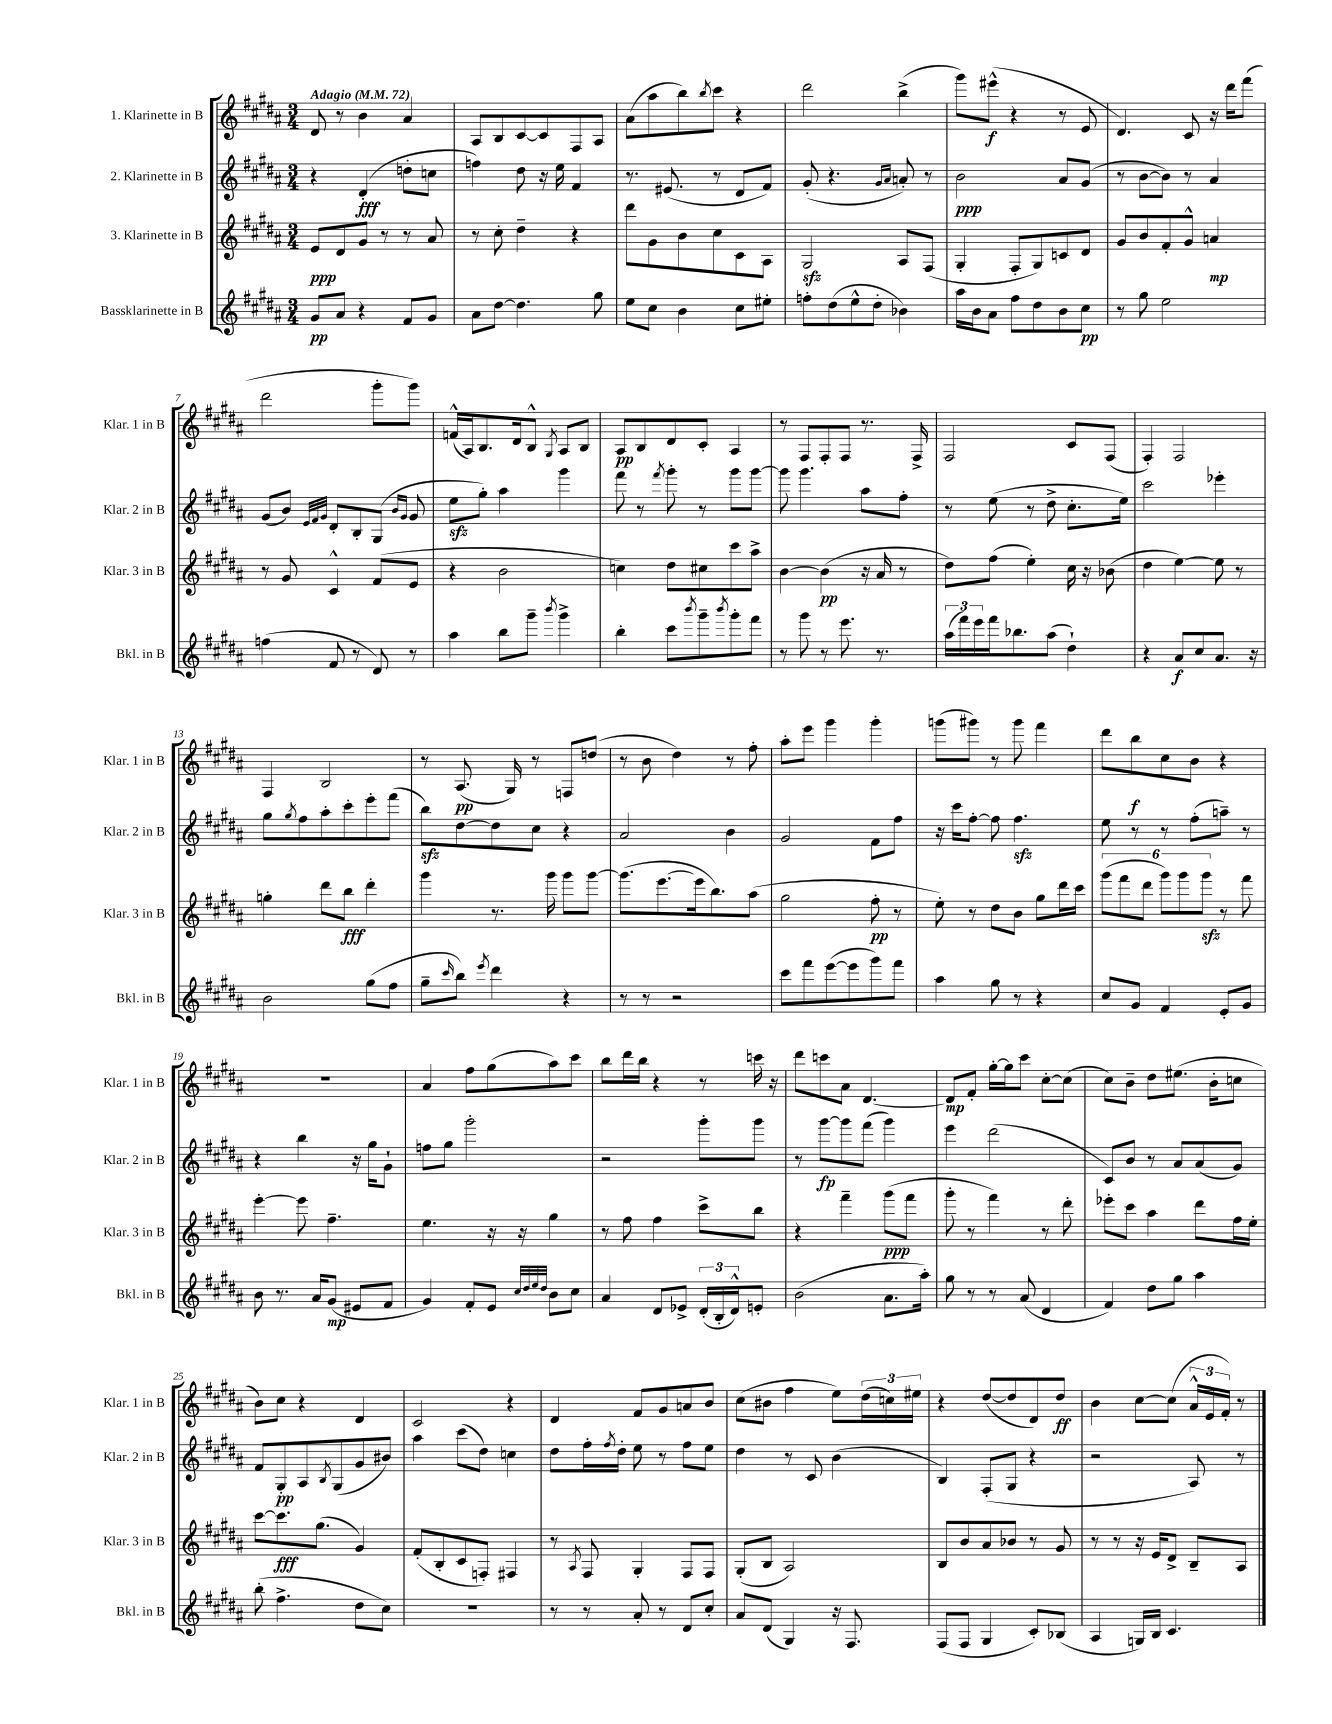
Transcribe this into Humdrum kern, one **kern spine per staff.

**kern	**kern	**kern	**kern
*staff4	*staff3	*staff2	*staff1
*clefG2	*clefG2	*clefG2	*clefG2
*k[f#c#g#d#a#]	*k[f#c#g#d#a#]	*k[f#c#g#d#a#]	*k[f#c#g#d#a#]
*M3/4	*M3/4	*M3/4	*M3/4
*MM72	*MM72	*MM72	*MM72
8g#	8e	4r	8d#
8a#	8d#	.	8r
4r	8g#	(4d#'	4b
.	8r	.	.
8f#	8r	8dd'	4a#
8g#	8a#	8cc	.
=	=	=	=
8a#	8r	4ff)	8A#
[8dd#	8cc#'	.	8B
4.dd#]	4dd#~	8dd#	[8c#
.	.	16r	8c#]
.	.	16ee	.
.	4r	4f#	8F#
8gg#	.	.	8A#
=	=	=	=
8ee	8ddd#	8.r	(8a#
8cc#	8g#	.	8aa#
.	.	(8.e#	.
4b	8b	.	8bb)
.	.	.	8qbb
.	8cc#	8r	8ccc#
8cc#	8c#	8d#	4r
8ee#'	8A#	8f#)	.
=	=	=	=
8ff'	2G#	(8g#'	2ddd#
(8dd#	.	4.r	.
8ee^^	.	.	.
8dd#'	.	.	.
.	.	16qqg#	.
.	.	16qqa#	.
4b-)	8A#	8a')	(4bb^
.	(8F#	8r	.
=	=	=	=
16aa#	4G#'	2b	8ggg#)
16b	.	.	.
8a#	.	.	(8eee#^^
8ff#	8F#'	.	4r
8dd#	8G#)	.	.
8b	8c	8a#	8r
8cc#	8d#	(8g#	8e
=	=	=	=
8r	8g#	8r	4.d#)
8gg#	8b	[8b	.
2ee	8f#'	8b])	.
.	8g#^^	8r	8c#
.	4a	4a#	16r
.	.	.	16ddd#
.	.	.	(8fff#
=	=	=	=
(4ff	8r	(8g#	2ddd#
.	8g#	8b)	.
.	.	32qqe	.
.	.	32qqf#	.
.	.	32qqg#	.
8f#	4c#^^	8d#'	.
8r	.	8B'	.
8d#)	(8f#	(8G#	8ggg#'
.	.	16qqb	.
.	.	16qqg#	.
8r	8e	8g#	8ggg#)
=	=	=	=
4aa#	4r	8ee	(16f^^
.	.	.	16A#)
.	.	8gg#')	8.B
8bb	2b	4aa#	.
.	.	.	16d#
8ggg#~	.	.	8B^^
8qbbb	.	.	8qG#
4ggg#^	.	4ggg#	8A#
.	.	.	8B
=	=	=	=
4bb'	4cc)	8fff#	8A#
.	.	8r	8B
.	.	8qfff#	.
8ccc#	8dd#	8ggg#'	8d#
8qbbb	.	.	.
8ggg#~	8cc#	8r	8c#'
8qbbb	.	.	.
8ggg#'	8ccc#	8ggg#	4A#
8fff#	8aa#^	[8ggg#	.
=	=	=	=
8r	[4b	8ggg#]	8r
8ggg#	.	4.ggg#	8F#
8r	(4b]	.	8F#'
8.eee	.	.	8F#
.	16r	8aa#	8.r
8.r	16a#	.	.
.	8r	8ff#'	.
.	.	.	16F#^
=	=	=	=
(24aa#	8dd#)	8r	2F#
24fff#)	.	.	.
24eee	.	.	.
16fff#	(8ff#	(8ee	.
8.bb-	.	.	.
.	4ee')	8r	.
(8aa#	.	8dd#^	.
4dd#`)	16cc#	8.cc#'	8c#
.	16r	.	.
.	(8b-	.	(8F#
.	.	16ee)	.
=	=	=	=
4r	4dd#	2ccc#	4F#')
8a#	[4ee)	.	2F#
8cc#	.	.	.
8.a#	8ee]	4eee-'	.
.	8r	.	.
16r	.	.	.
=	=	=	=
2b	4gg'	8gg#	4F#
.	.	8qgg#	.
.	.	8ff#	.
.	8ddd#	8aa#'	2B
.	8bb	8ccc#'	.
(8gg#	4ddd#'	8eee'	.
8ff#	.	(8fff#	.
=	=	=	=
8gg#~	4ggg#	8bb)	8r
16qqccc#	.	.	.
8bb)	.	[8dd#	(8.A#
8qeee	.	.	.
4ddd#	8.r	8dd#]	.
.	.	.	16G#)
.	.	8cc#	8r
.	16ggg#	.	.
4r	8ggg#	4r	8F
.	[8ggg#	.	(8dd
=	=	=	=
8r	(8.ggg#]	2a#	8r
8r	.	.	8b
.	[8.eee	.	.
2r	.	.	4dd#)
.	16eee]	.	.
.	8.bb)	.	.
.	.	4b	8r
.	(8aa#	.	8ff#'
=	=	=	=
8ccc#	2gg#	2g#	8aa#'
8fff#	.	.	8eee
([8eee	.	.	4ggg#
8eee]	.	.	.
8ggg#)	8ff#'	8f#	4ggg#'
8fff#	8r	8ff#	.
=	=	=	=
4aa#	8ee')	16r	(8ggg
.	.	16ccc#	.
.	8r	[8ff#'	8ggg#)
8gg#	8dd#	8ff#]	8r
8r	8b	4.ff#	8ggg#
4r	8gg#	.	4fff#
.	16ddd#	.	.
.	16ccc#	.	.
=	=	=	=
8cc#	(12ggg#	8ee	8ddd#
.	12fff#	.	.
8g#	.	8r	8bb
.	12ddd#	.	.
4f#	12ggg#)	8r	8cc#
.	12ggg#	.	.
.	.	(8ff#'	8b
.	12ggg#	.	.
8e'	8r	8aa~)	4r
8g#	8fff#	8r	.
=	=	=	=
8b	[4eee'	4r	2.r
8.r	.	.	.
.	8eee]	4bb	.
16a#	.	.	.
(8g#	4.ff#~	.	.
8e#	.	16r	.
.	.	16gg#	.
8f#	.	8g#`	.
=	=	=	=
4g#)	4.ee	8ff	4a#
.	.	8gg#	.
8f#'	.	2ggg#'	8ff#
8e	16r	.	(8gg#
.	16r	.	.
32qqcc#	.	.	.
32qqdd#	.	.	.
32qqee	.	.	.
32qqdd#	.	.	.
8b	4gg#	.	8aa#)
8cc#	.	.	8ccc#
=	=	=	=
4a#	8r	2r	8bb
.	8ff#	.	16ddd#
.	.	.	16bb
8d#	4ff#	.	4r
8e-^	.	.	.
(24d#'	8ccc#^	8ggg#'	8r
24B'	.	.	.
24d#^^)	.	.	.
8e'	8bb	8ggg#	16ccc
.	.	.	16r
=	=	=	=
(2b	4r	8r	8ddd#
.	.	[8ggg#	8ccc
.	4fff#~	8ggg#]	8a#
.	.	(8fff#	[4.d#
8.a#	(8ggg#	4ggg#)	.
.	8fff#	.	.
16aa#')	.	.	.
=	=	=	=
8gg#	8ggg#'	4eee	8d#]
8r	8r	.	8f#'
8r	4fff#)	(2ddd#	[16gg#'
.	.	.	16gg#]
(8a#	.	.	8ccc#
4d#	8r	.	[8cc#'
.	8ddd#'	.	(8cc#]
=	=	=	=
4f#)	8eee-'	8c#)	8cc#)
.	8ccc#	8b	8b~
8dd#	4aa#	8r	8dd#
8gg#	.	8a#	(8.ee#
4aa#	8ddd#	(8a#	.
.	.	.	16b'
.	16ff#	8g#)	8cc
.	16ee'	.	.
=	=	=	=
(8bb'	[8ccc#	8f#	8b)
4.ff#^	8.ccc#]	8G#'	8cc#
.	.	8A#	4r
.	(8.gg#	.	.
.	.	8qB	.
.	.	(8G#	.
8dd#	4g#)	8g#	4d#
8cc#)	.	8b#)	.
=	=	=	=
2.r	(8f#'	4aa#	2c#
.	8B'	.	.
.	8c#	(8ccc#	.
.	8F')	8dd#)	.
.	4F#	4cc	4r
=	=	=	=
8r	8r	8dd#	4d#
.	8qA#	.	.
8r	8F#	16ff#'	.
.	.	8qff#	.
.	.	16dd#'	.
8a#'	4G#'	8ee	8f#
8r	.	8r	8g#
8d#	8F#	8ff#	8a
8cc#'	8F#	8ee	8b
=	=	=	=
8a#	(8G#'	4dd#	(8cc#
(8d#	8B	.	8b#
4G#)	2A#)	8r	4ff#
.	.	8c#	.
16r	.	(4b	8ee)
8.F#	.	.	.
.	.	.	(24dd#
.	.	.	24cc)
.	.	.	24ee#
=	=	=	=
(8F#	8B	4B)	4r
8F#	8b	.	.
4G#	8a#	(8F#'	([8dd#
.	8b-	8G#	8dd#]
8c#')	8r	4r	8d#)
(8B-	8g#	.	8dd#
=	=	=	=
4A#	8r	2r	4b
.	8r	.	.
16G)	16r	.	[8cc#
16B	16e	.	.
4.c#	8d#^	.	(8cc#]
.	8B~	8A#)	24a#^^
.	.	.	24e
.	.	.	24f#')
.	8A#	8r	8r
==	==	==	==
*-	*-	*-	*-
